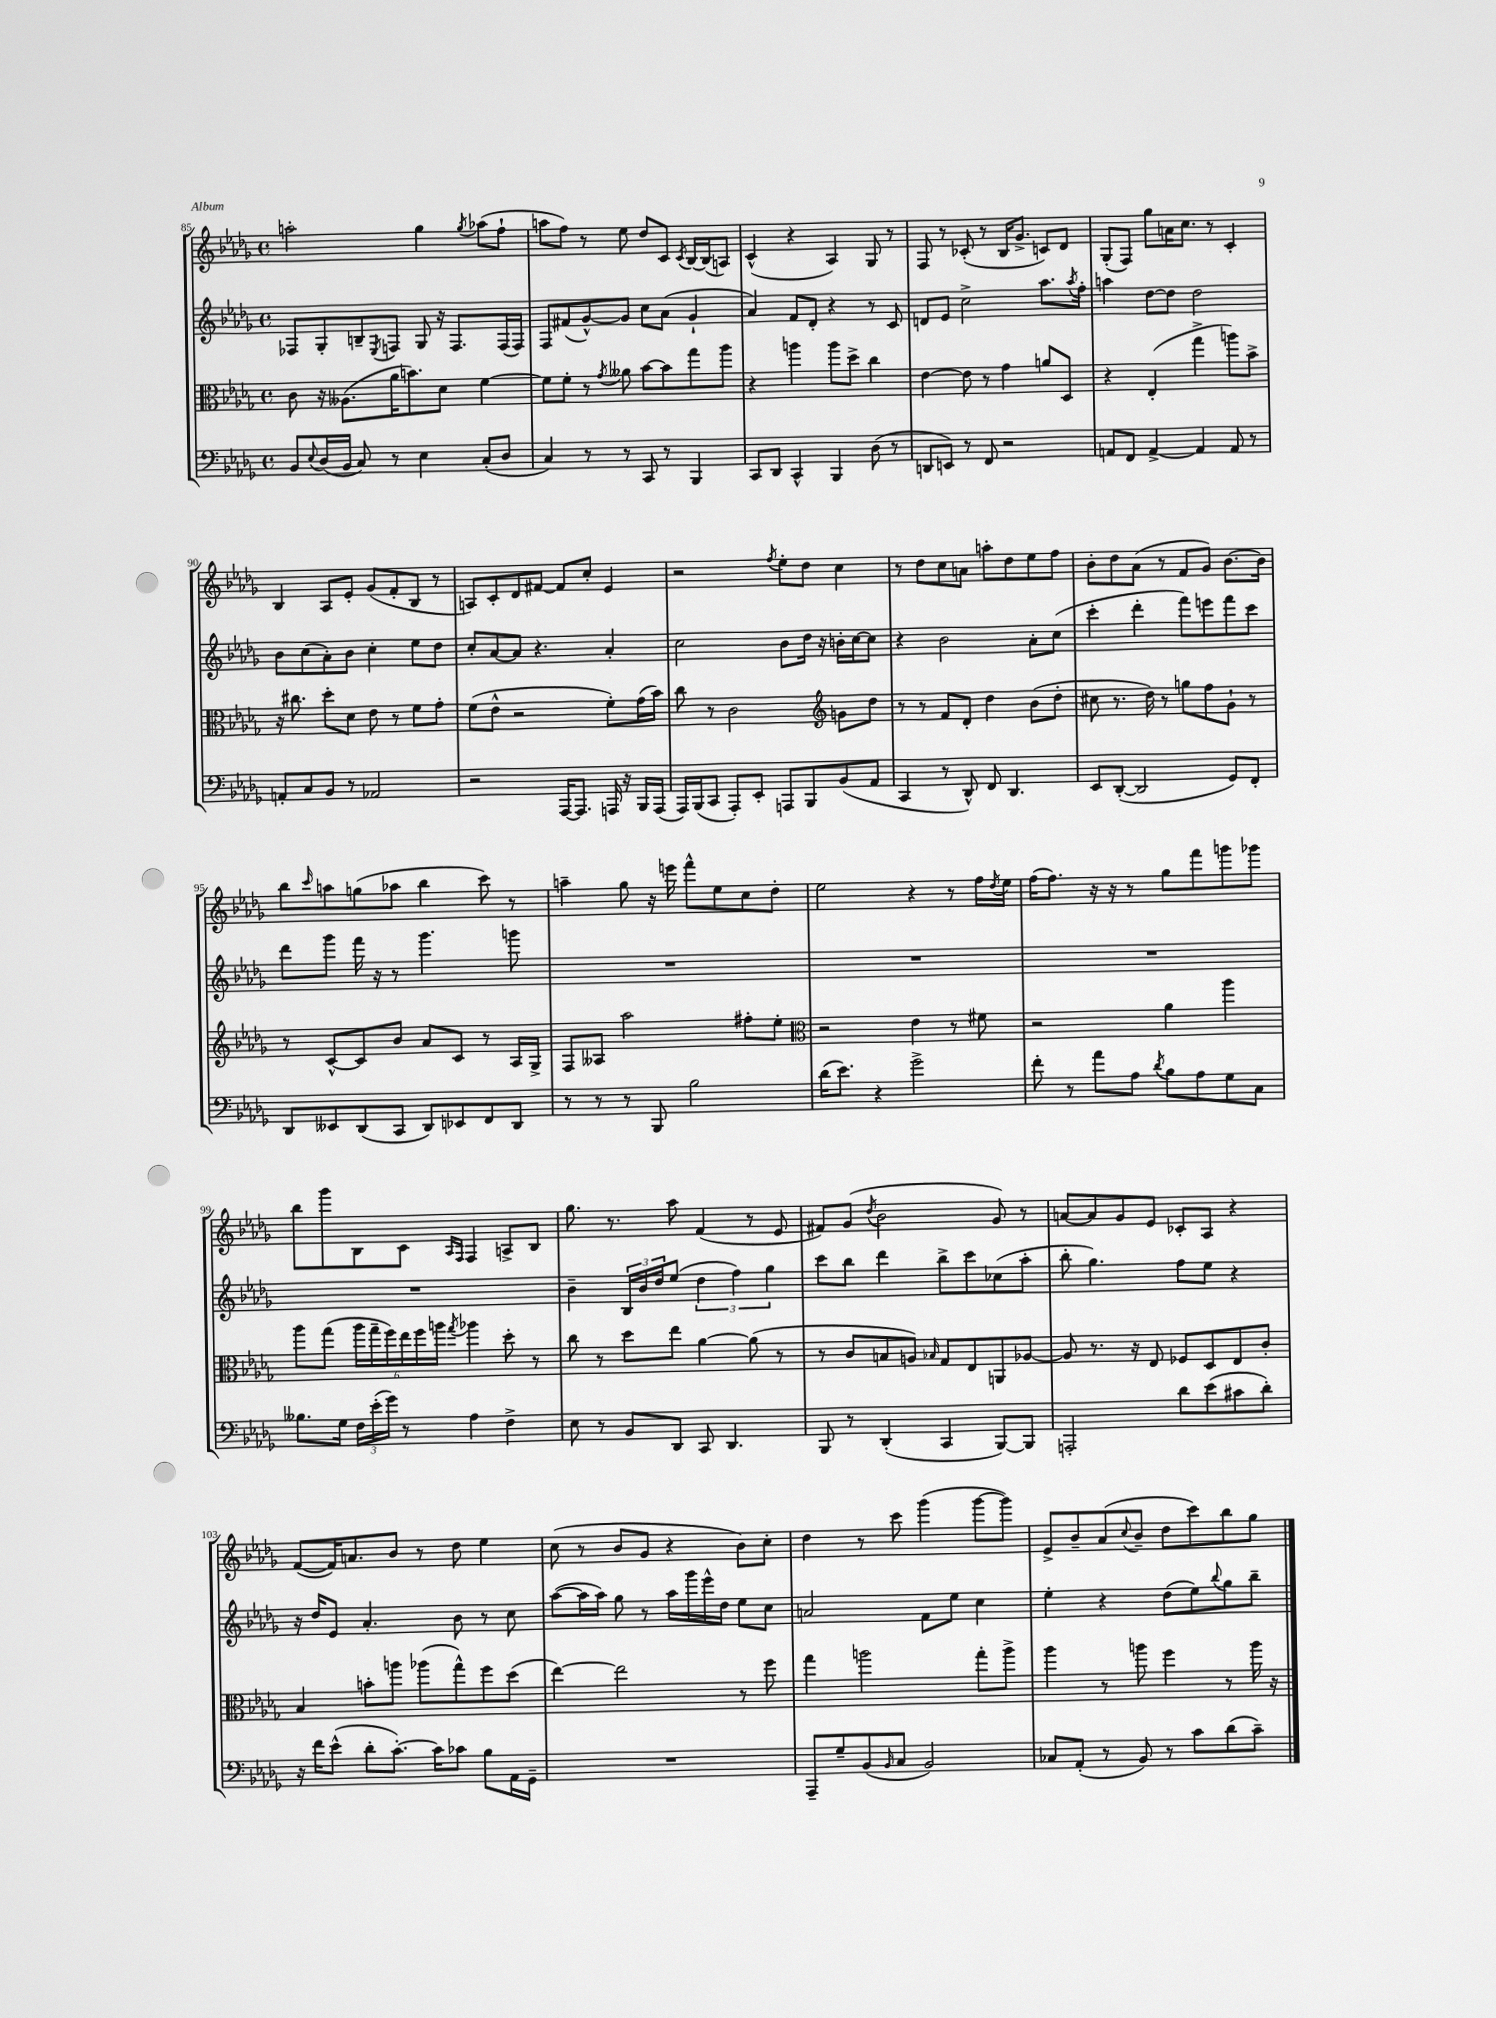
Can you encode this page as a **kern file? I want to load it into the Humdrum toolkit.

**kern	**kern	**kern	**kern
*staff4	*staff3	*staff2	*staff1
*clefF4	*clefC3	*clefG2	*clefG2
*k[b-e-a-d-g-]	*k[b-e-a-d-g-]	*k[b-e-a-d-g-]	*k[b-e-a-d-g-]
*M4/4	*M4/4	*M4/4	*M4/4
*met(c)	*met(c)	*met(c)	*met(c)
8BB-	8c	8F-	2aa'
8qqE-	.	.	.
(16D-	16r	8G-'	.
16BB-	(8.A--	.	.
8C)	.	8B~	.
.	.	8qE-	.
8r	16a-	8F	.
.	8.b)	.	.
4E-	.	8G-	4gg-
.	8d-	16r	.
.	.	8.F	.
.	.	.	8qgg-
(8C'	[4f	.	(8aa-
8D-	.	(16F	8ff`
.	.	16F)	.
=	=	=	=
4C)	8f]	8F	8aa
.	8f'	(8f#	8ff)
8r	8r	[8g-^^)	8r
.	8qg-	.	.
8r	8a--	8g-]	8ee-
8CC	[8b-	8cc	8dd-
8r	8b-]	(8a-	8c
.	.	.	8qc
4BBB-	8gg-	4g-`	[16B-
.	.	.	(16B-]
.	8aa-	.	8A)
=	=	=	=
8CC	4r	4a-)	(4c^^
8DD-	.	.	.
4CC^^	4aa	8f	4r
.	.	8d-'	.
4BBB-	8aa	4r	4A-)
.	8dd-^	.	.
(8D-	4cc	8r	8G-
8r	.	8c	8r
=	=	=	=
8DD	[4e-	8d	8F
8EE)	.	8e-	8r
8r	8e-]	2cc^	(8c-'
8FF	8r	.	8r
2r	4g-	.	16B-
.	.	.	8.g-^
.	8a	8.aa-	8c)
.	8D-	.	8d-
.	.	8qaa-	.
.	.	16ff'	.
=	=	=	=
8AA	4r	4aa	(8G-'
8FF	.	.	8F)
[4AA^	(4E-'	[8dd-	8gg-
.	.	8dd-]	16a
.	.	.	8.cc
4AA]	4gg-^	2dd-	.
.	.	.	8r
8AA	8aa)	.	4c'
8r	8b-^	.	.
=	=	=	=
8AA'	16r	8b-	4B-
.	8.cc#	.	.
8C	.	(8cc	.
8BB-	8dd-'	8a-')	8A-
8r	8d-	8b-	8e-'
2AA-	8e-	4cc'	(8g-
.	8r	.	8f'
.	8f	8ee-	8B-
.	8g-'	8dd-	8r
=	=	=	=
2r	(8f	8cc'	8A)
.	8e-^^	[8a-	8c'
.	2r	8a-]	8d-
.	.	4.r	[8f#
[16AAA-	.	.	8f#]
8.AAA-]	.	.	.
.	.	.	8cc'
16AAA	8f')	4a-'	4e-
16r	.	.	.
16BBB-	(16g-	.	.
(16AAA	16b-)	.	.
=	=	=	=
16AAA-)	8cc	2cc	2r
(16BBB-	.	.	.
8CC	8r	.	.
8AAA-')	2c	.	.
8EE-'	.	.	.
.	.	.	8qff
8AAA	.	8b-	8ee-'
8BBB-	.	16dd-	8dd-
.	.	16r	.
*	*clefG2	*	*
(8BB-	8g	16b'	4cc
.	.	[16cc	.
8AA-	8dd-	8cc]	.
=	=	=	=
4CC	8r	4r	8r
.	8r	.	8dd-
8r	8f	2b-	8cc
8DD-^^)	8d-'	.	8a
8FF	4dd-	.	8aa'
4.DD-	.	.	8dd-
.	(8b-	8a-'	8ee-
.	8dd-'	(8cc	8ff
=	=	=	=
8EE-	8cc#	4ccc'	8b-'
([8DD-'	8.r	.	8dd-
2DD-]	.	4ddd-'	(8a-
.	16dd-)	.	.
.	8r	.	8r
.	8gg	8fff)	8f
.	8ff	8eee	8g-)
8GG-)	8g-`	8fff	[8.b-
8FF'	8r	8ccc	.
.	.	.	16b-]
=	=	=	=
8DD-	8r	8ddd-	8bb-
.	.	.	16qqccc
8EE--	[8c^^	8ggg-	8aa
(8DD-	8c]	16fff	(8gg
.	.	16r	.
8CC	8b-	8r	8aa-
8DD-)	8a-	4.ggg-	4bb-
8EE-	8c	.	.
8FF	8r	.	8ccc)
8DD-	16A-	8ggg	8r
.	16G-^	.	.
=	=	=	=
8r	8F	1r	4aa~
8r	8A--	.	.
8r	2aa-	.	8gg-
8BBB-	.	.	16r
.	.	.	16eee
2B-	.	.	8fff^^
.	.	.	8ee-
.	8ff#'	.	8cc
.	8ee-'	.	8dd-'
=	=	=	=
*	*clefC3	*	*
(16d-	2r	1r	2ee-
8.e-)	.	.	.
4r	.	.	.
2g-^	4e-	.	4r
.	8r	.	8r
.	8f#	.	16ff
.	.	.	8qdd-
.	.	.	16ee-
=	=	=	=
8f'	2r	1r	(16ff
.	.	.	8.ff)
8r	.	.	.
8a-	.	.	16r
.	.	.	16r
8A-	.	.	8r
8qd-	.	.	.
8B-	4a-	.	8gg-
8A-	.	.	8fff
8G-	4aa-	.	8ggg
8C	.	.	8ggg-
=	=	=	=
8.B--	8aa-	1r	8bb-
.	(8gg-	.	8ggg-
16G-	.	.	.
24F	24aa-	.	8B-
(24e-'	24gg-~	.	.
24g-)	24ff)	.	.
8r	24ee-	.	8c
.	24ff	.	.
.	24aa	.	.
.	.	.	16qqA-
.	8qgg-	.	16qqF
4A-	4aa-	.	4F
4F^	8dd-'	.	8A^
.	8r	.	8B-
=	=	=	=
8E-	8cc	4b-~	8.gg-
8r	8r	.	.
.	.	.	8.r
8BB-	8dd-	24B-	.
.	.	24b-	.
.	.	24dd-	.
8DD-	8ee-	(8ee-	8aa-
8CC	[4a-	6dd-	(4f
4.DD-	.	.	.
.	.	6ff)	.
.	(8a-]	.	8r
.	.	6gg-	.
.	8r	.	8e-
=	=	=	=
8BBB-	8r	8ccc	8f#)
8r	8c	8bb-	(8g-
.	.	.	8qdd-
(4DD-'	8B	4ddd-	2b-
.	8A)	.	.
.	16qqB-	.	.
4CC	8G-	8bb-^	.
.	8E-	8ccc	.
[8BBB-)	8AA	(8cc-	8g-)
8BBB-]	[8A-	8aa-'	8r
=	=	=	=
2AAA'	8A-]	8bb-'	[8a
.	8.r	4.gg-)	8a]
.	.	.	8g-
.	16r	.	.
.	8E-	.	8e-
8d-	8F-	8ff	8c-'
(8e-	8D-	8ee-	8A-
8c#	8E-	4r	4r
8d-')	8c'	.	.
=	=	=	=
16r	4B-	16r	([8f
16f	.	16dd-	.
(8e-^^	.	8e-	16f])
.	.	.	8.a
8d-'	8b'	4.a-'	.
[8.c')	8aa	.	8b-
.	(8aa-	.	8r
16c]	.	.	.
8c-	8gg-^^)	8b-	8dd-
8B-	8ff	8r	4ee-
16AA-	(8dd-	8cc	.
16GG-~	.	.	.
=	=	=	=
1r	[4ee-)	([8aa-	(8cc
.	.	16aa-]	8r
.	.	16aa-)	.
.	2ee-]	8gg-	8b-
.	.	8r	8g-
.	.	16aa-	4r
.	.	16ggg-	.
.	.	16eee-^^	.
.	.	16dd-	.
.	8r	8ee-	8b-)
.	8ff	8cc	8cc'
=	=	=	=
8AAA-~	4gg-	2a	4dd-
8G-~	.	.	.
(8BB-	2aa	.	8r
16qqBB-	.	.	.
8C	.	.	8ccc
2BB-)	.	8f	(4ggg-
.	.	8ee-	.
.	8gg-'	4cc	[8ggg-
.	8aa^	.	8ggg-])
=	=	=	=
8C-	4aa-	4ee-'	8e-^
(8AA-'	.	.	8b-~
8r	8r	4r	(8a-
.	.	.	8qqcc
8BB-)	8aa	.	8b-~
8r	4ff	(8dd-	8dd-
8c	.	8ee-)	8ccc)
.	.	8qqbb-	.
(8d-	8r	8gg-	8bb-
8c~)	16aa	8bb-~	8gg-
.	16r	.	.
==	==	==	==
*-	*-	*-	*-
